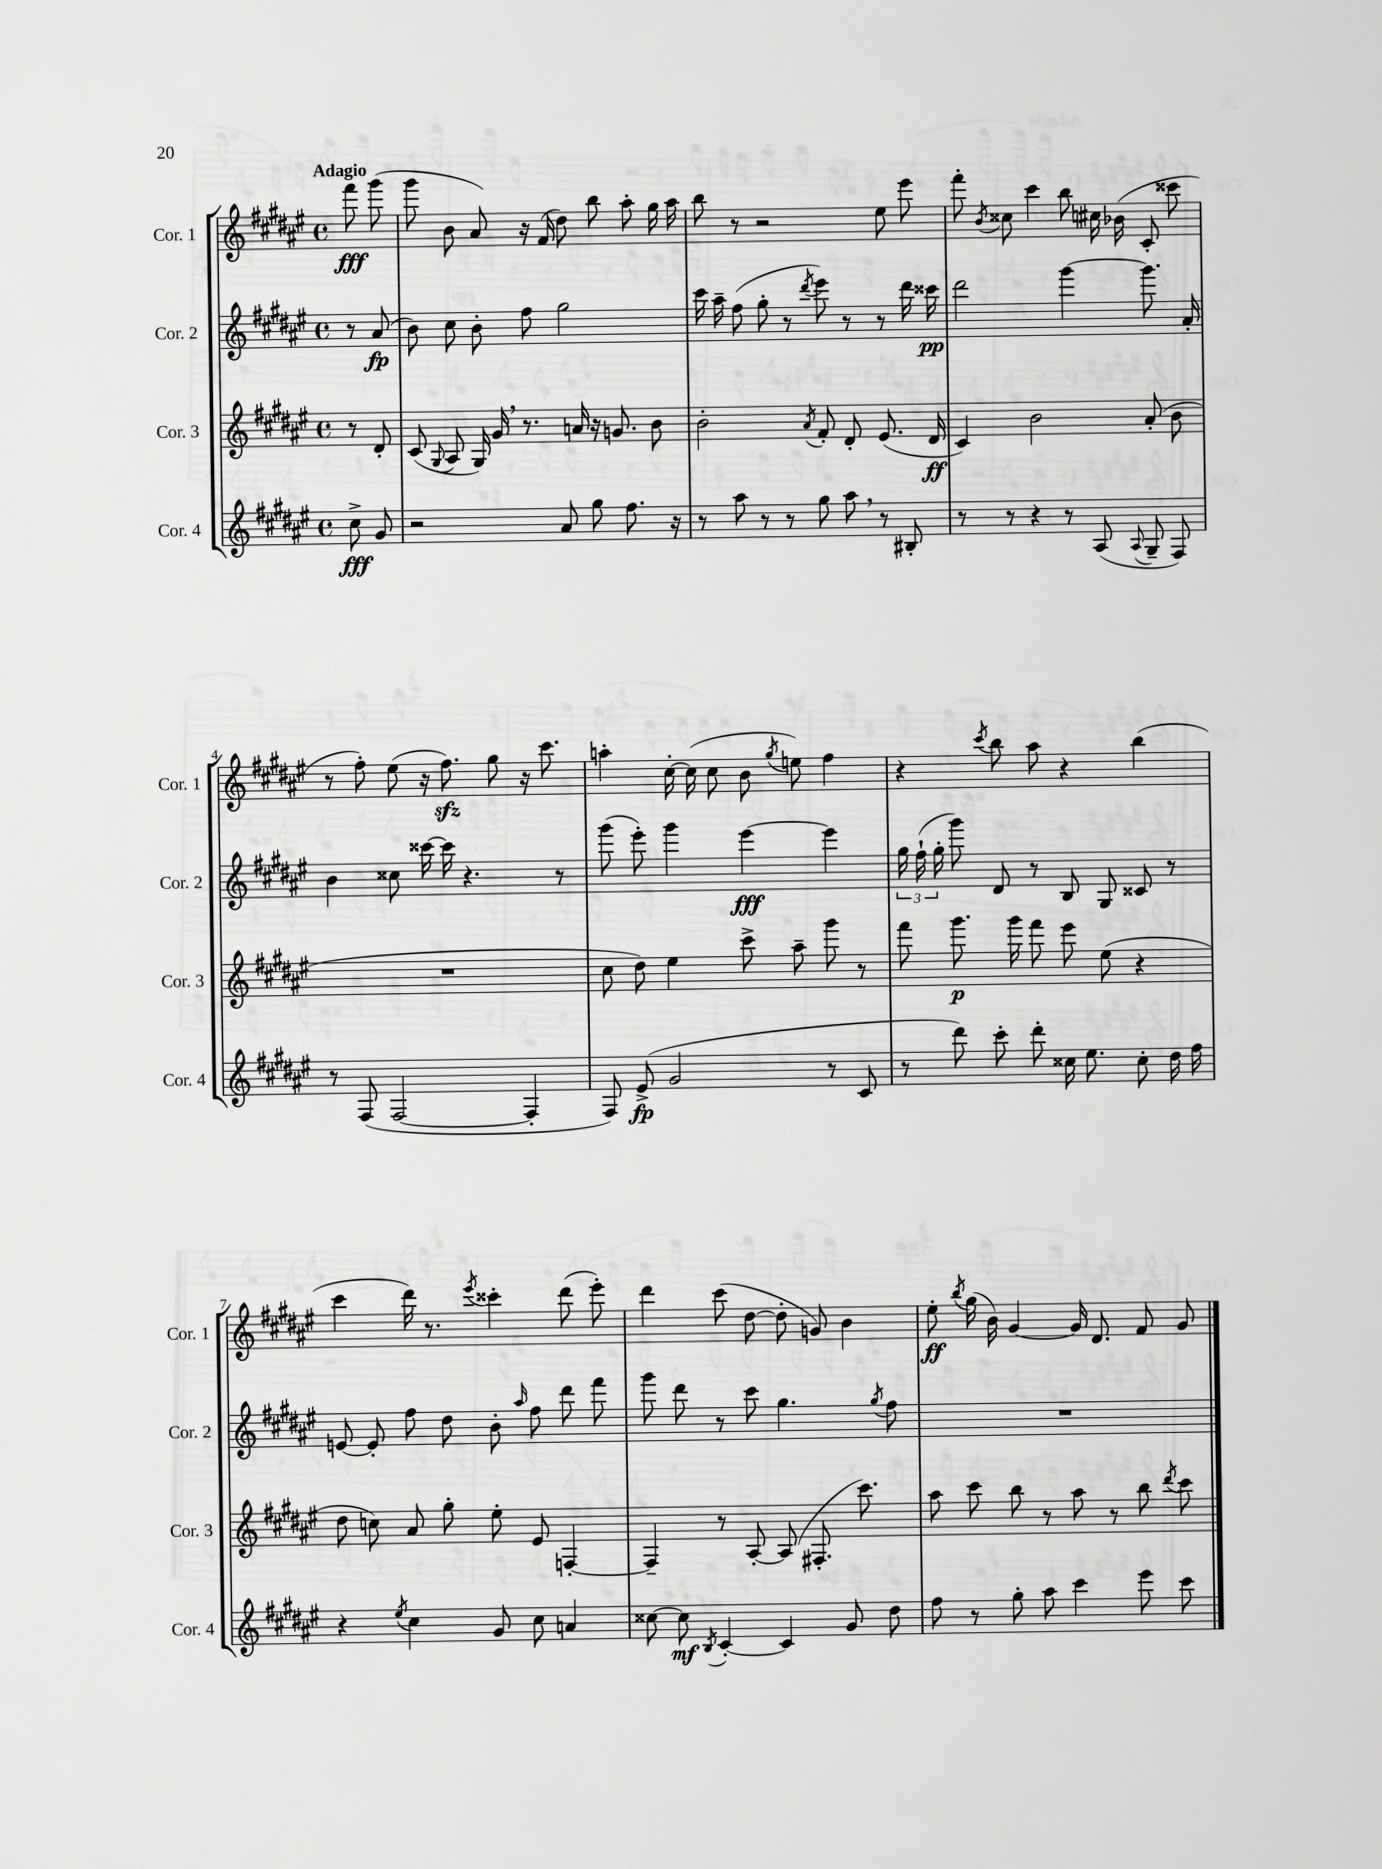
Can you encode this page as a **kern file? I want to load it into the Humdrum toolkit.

**kern	**dynam	**kern	**dynam	**kern	**dynam	**kern	**dynam
*part4	*part4	*part3	*part3	*part2	*part2	*part1	*part1
*staff4	*staff4	*staff3	*staff3	*staff2	*staff2	*staff1	*staff1
*I"Cor. 4	*	*I"Cor. 3	*	*I"Cor. 2	*	*I"Cor. 1	*
*I'Cor. 4	*	*I'Cor. 3	*	*I'Cor. 2	*	*I'Cor. 1	*
*clefG2	*	*clefG2	*	*clefG2	*	*clefG2	*
*k[f#c#g#d#a#e#]	*	*k[f#c#g#d#a#e#]	*	*k[f#c#g#d#a#e#]	*	*k[f#c#g#d#a#e#]	*
*M4/4	*	*M4/4	*	*M4/4	*	*M4/4	*
*met(c)	*	*met(c)	*	*met(c)	*	*met(c)	*
=	=	=	=	=	=	=	=
!	!	!	!	!	!	!LO:TX:a:B:t=Adagio	!
8cc#^\	fff	8r	.	8r	.	8fff#\	fff
8g#/	.	8d#'/	.	(8a#/	fp	(8ggg#\	.
=1	=1	=1	=1	=1	=1	=1	=1
2r	.	(8c#/	.	8b\)	.	8ggg#\	.
.	.	8qqG#/	.	.	.	.	.
.	.	8A#/	.	8cc#\	.	8b\	.
.	.	16G#/)	.	8b'\	.	8a#/)	.
.	.	16g#,/	.	.	.	.	.
.	.	8.r	.	8ff#\	.	16r	.
.	.	.	.	.	.	(16f#/	.
8a#/	.	.	.	2gg#\	.	8dd#\)	.
.	.	16an/	.	.	.	.	.
8gg#\	.	16r	.	.	.	8bb\	.
.	.	8.gn/	.	.	.	.	.
8.ff#\	.	.	.	.	.	8aa#'\	.
.	.	8b\	.	.	.	16gg#\	.
16r	.	.	.	.	.	16aa#\	.
=2	=2	=2	=2	=2	=2	=2	=2
8r	.	2b'\	.	16ccc#\	.	8bb\	.
.	.	.	.	16aa#~\	.	.	.
8aa#\	.	.	.	(8ff#\	.	8r	.
8r	.	.	.	8gg#'\	.	2r	.
8r	.	.	.	8r	.	.	.
.	.	8qa#/	.	8qddd#/	.	.	.
8gg#\	.	8f#'/	.	8eee#\)	.	.	.
8aa#,\	.	8d#'/	.	8r	.	.	.
8r	.	(8.e#/	.	8r	.	8ee#\	.
8B#X'/	.	.	.	16ddd#\	.	8eee#\	.
.	.	16d#/	ff	16ccc##X\	pp	.	.
=3	=3	=3	=3	=3	=3	=3	=3
8r	.	4c#/)	.	2ddd#\	.	8fff#'\	.
.	.	.	.	.	.	8qb/	.
8r	.	.	.	.	.	8cc##X\	.
4r	.	2b\	.	.	.	4ccc#\	.
8r	.	.	.	[4ggg#\	.	8bb\	.
(8A#/	.	.	.	.	.	16cc#X\	.
.	.	.	.	.	.	(16b-X\	.
8qqA#/	.	.	.	.	.	.	.
8G#~/	.	(8a#'/	.	8.ggg#\]	.	8c#'/	.
8F#/)	.	8b\	.	.	.	8ccc##X\	.
.	.	.	.	16a#'/	.	.	.
!!LO:LB:g=z
=4	=4	=4	=4	=4	=4	=4	=4
8r	.	1r	.	4b\	.	8r	.
(8F#/	.	.	.	.	.	8ff#'\)	.
[2F#/	.	.	.	8cc##X\	.	(8ee#\	.
.	.	.	.	[16ccc##X\	.	16r	.
.	.	.	.	16ccc##\]	.	8.ff#zz\)	.
.	.	.	.	4.r	.	.	.
.	.	.	.	.	.	8gg#\	.
4F#'/]	.	.	.	.	.	16r	.
.	.	.	.	.	.	8.ccc#\	.
.	.	.	.	8r	.	.	.
=5	=5	=5	=5	=5	=5	=5	=5
8F#/)	.	8cc#\	.	(8ggg#\	.	4aan'\	.
(8e#^/	fp	8dd#\)	.	8eee#'\)	.	.	.
2g#/	.	4ee#\	.	4ggg#\	.	[16cc#'\	.
.	.	.	.	.	.	(16cc#\]	.
.	.	.	.	.	.	8cc#\	.
.	.	8ccc#^\	.	[4eee#\	fff	8b\	.
.	.	.	.	.	.	8qgg#/	.
.	.	8aa#~\	.	.	.	8een\)	.
8r	.	8ggg#\	.	4eee#\]	.	4ff#\	.
8c#/	.	8r	.	.	.	.	.
=6	=6	=6	=6	=6	=6	=6	=6
8r	.	8fff#\	.	24gg#\	.	4r	.
.	.	.	.	(24ff#`\	.	.	.
.	.	.	.	24gg#'\	.	.	.
8ddd#\)	.	8.ggg#\	p	8ggg#\)	.	.	.
.	.	.	.	.	.	8qccc#/	.
8ccc#'\	.	.	.	8d#/	.	8bb\	.
.	.	16ggg#\	.	.	.	.	.
8ddd#'\	.	8fff#\	.	8r	.	8aa#\	.
16cc##X\	.	8eee#\	.	8B/	.	4r	.
8.ee#\	.	.	.	.	.	.	.
.	.	(8ee#\	.	8G#/	.	.	.
8cc##'\	.	4r	.	8c##X/	.	(4bb\	.
16dd#\	.	.	.	8r	.	.	.
16ff#\	.	.	.	.	.	.	.
!!LO:LB:g=z
=7	=7	=7	=7	=7	=7	=7	=7
4r	.	8dd#\	.	[8en/	.	4ccc#\	.
.	.	8ccn\)	.	8e'/]	.	.	.
8qee#/	.	.	.	.	.	.	.
4cc#\	.	8a#/	.	8ff#\	.	16ddd#\)	.
.	.	.	.	.	.	8.r	.
.	.	8gg#'\	.	8dd#\	.	.	.
.	.	.	.	.	.	8qeee#/	.
8g#/	.	8ee#'\	.	8b'\	.	4ccc##X'\	.
.	.	.	.	16qqaa#/	.	.	.
8cc#\	.	8e#/	.	8ff#\	.	.	.
4an/	.	[4Fn'/	.	8ddd#\	.	(8ddd#\	.
.	.	.	.	8fff#\	.	8eee#'\)	.
=8	=8	=8	=8	=8	=8	=8	=8
[8cc##X\	.	4F~/]	.	8ggg#\	.	4ddd#\	.
8cc##\]	mf	.	.	8ddd#\	.	.	.
8qB/	.	.	.	.	.	.	.
[4c#'/	.	8r	.	8r	.	(8ccc#\	.
.	.	[8A#'/	.	8ccc#\	.	[8dd#\	.
4c#/]	.	(8A#/]	.	4.gg#\	.	8dd#'\]	.
.	.	8.F#X'/	.	.	.	8gn/)	.
8g#/	.	.	.	.	.	4b\	.
.	.	8.ccc#\)	.	.	.	.	.
.	.	.	.	8qgg#/	.	.	.
8dd#\	.	.	.	8ff#\	.	.	.
=9	=9	=9	=9	=9	=9	=9	=9
8ff#\	.	8aa#\	.	1r	.	8ee#'\	ff
.	.	.	.	.	.	8qbb/	.
8r	.	8ccc#\	.	.	.	(16gg#\	.
.	.	.	.	.	.	16b\)	.
8gg#'\	.	8bb\	.	.	.	[4g#/	.
8aa#\	.	8r	.	.	.	.	.
4ccc#\	.	8aa#\	.	.	.	16g#/]	.
.	.	.	.	.	.	8.d#/	.
.	.	8r	.	.	.	.	.
8eee#\	.	8bb\	.	.	.	8f#/	.
.	.	8qddd#/	.	.	.	.	.
8ccc#\	.	8ccc#\	.	.	.	8g#/	.
==	==	==	==	==	==	==	==
*-	*-	*-	*-	*-	*-	*-	*-
